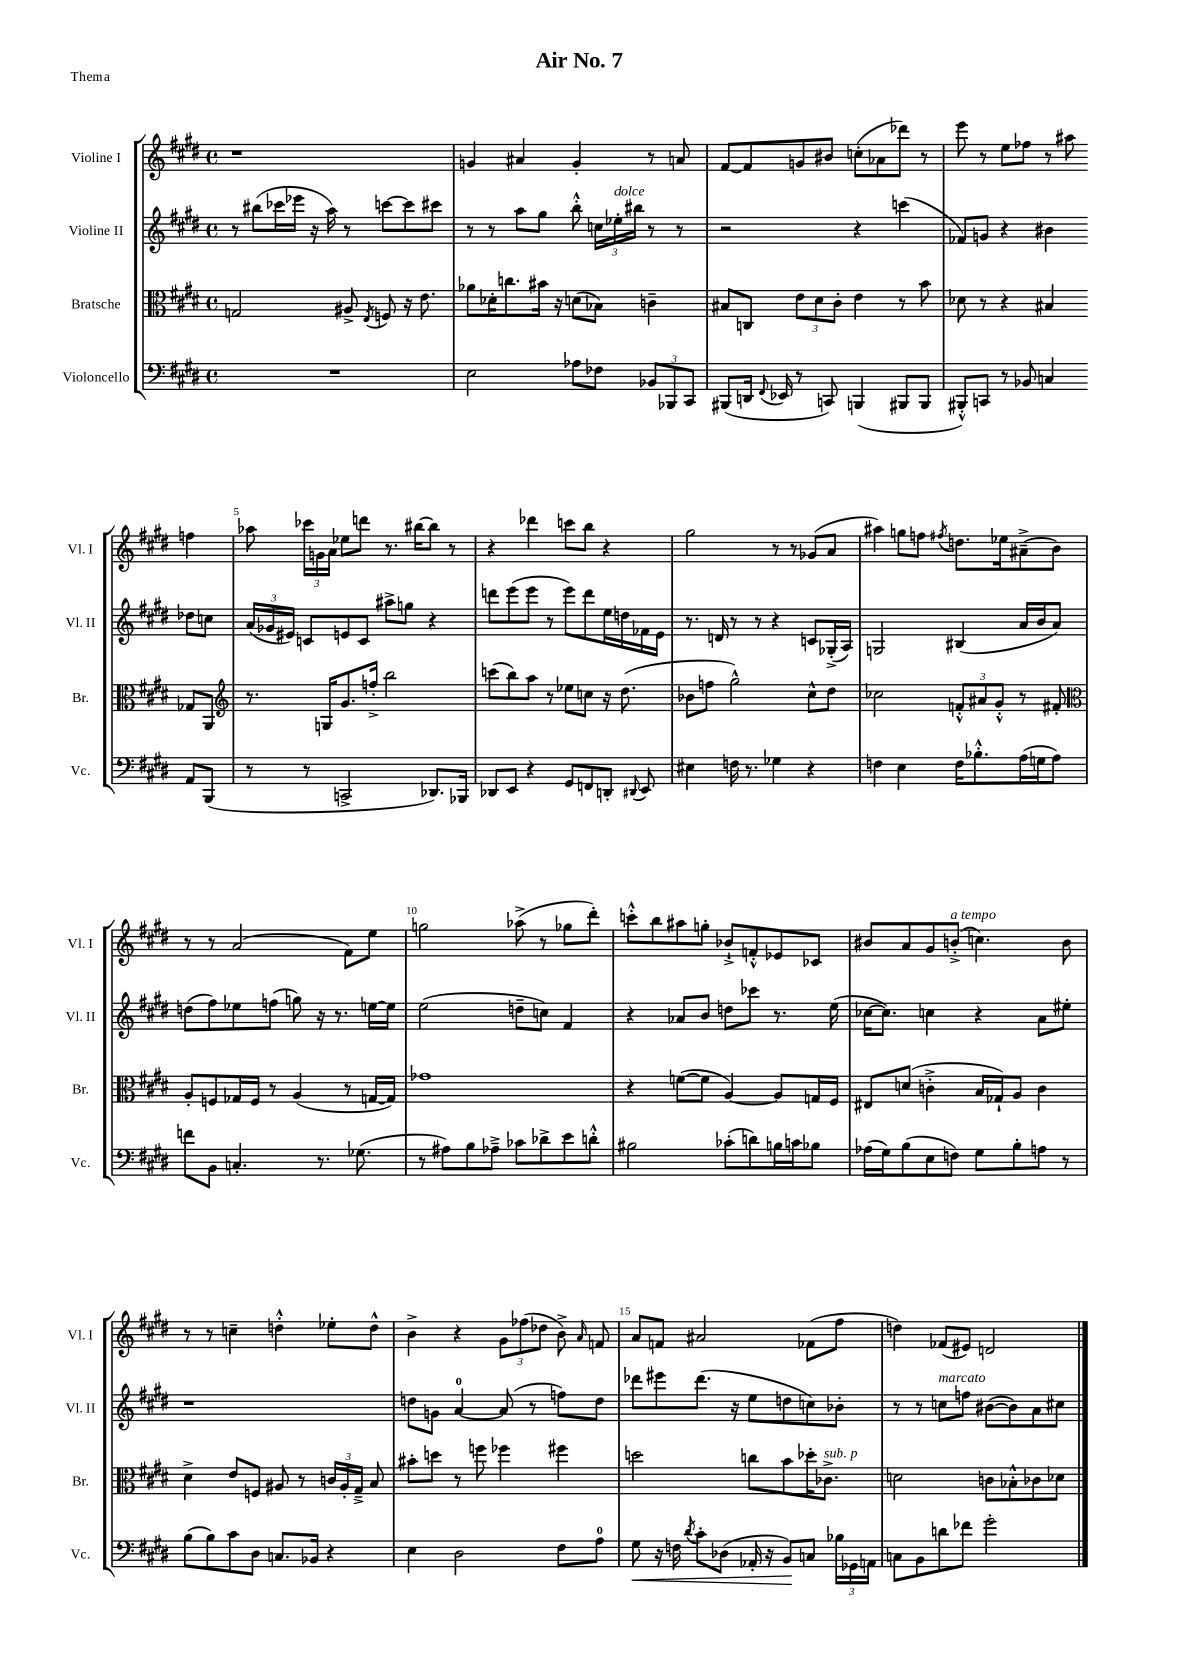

**kern	**dynam	**kern	**kern	**kern
*part4	*part4	*part3	*part2	*part1
*staff4	*staff4	*staff3	*staff2	*staff1
*I"Violoncello	*	*I"Bratsche	*I"Violine II	*I"Violine I
*I'Vc.	*	*I'Br.	*I'Vl. II	*I'Vl. I
*clefF4	*	*clefC3	*clefG2	*clefG2
*k[f#c#g#d#]	*	*k[f#c#g#d#]	*k[f#c#g#d#]	*k[f#c#g#d#]
*M4/4	*	*M4/4	*M4/4	*M4/4
*met(c)	*	*met(c)	*met(c)	*met(c)
=1	=1	=1	=1	=1
1r	.	2Gn/	8r	1r
.	.	.	(8bb#X\L	.
.	.	.	16ccc-X\L	.
.	.	.	16eee-X\JJ	.
.	.	.	16r	.
.	.	.	16aa\)	.
.	.	8A#X^/	8r	.
.	.	8qE/	.	.
.	.	8Fn/	[8cccn\L	.
.	.	16r	8ccc\]	.
.	.	8.e\	.	.
.	.	.	8ccc#X\J	.
=2	=2	=2	=2	=2
2E\	.	8a-X\L	8r	4gn/
.	.	16d-X'\K	8r	.
.	.	8.ccn\	.	.
.	.	.	8aa\L	4a#X/
.	.	16b#X\Jk	8gg#\J	.
.	.	16r	.	.
8A-X\L	.	(8dn\L	8bb'^^\	4g'/
8F-X\J	.	8B-X\J)	24ccn\LL	.
!	!	!	!LO:TX:a:i:t=dolce	!
.	.	.	24ee-X'\	.
.	.	.	24bb#X\JJ	.
12BB-X/L	.	4cn~\	8r	8r
12BBB-X/	.	.	.	.
.	.	.	8r	8an/
12CC#/J	.	.	.	.
=3	=3	=3	=3	=3
(8BBB#X/L	.	8B#X/L	2r	[8f#/L
16DDn/Jk	.	8Cn/J	.	8f#/]
8qqFF#/	.	.	.	.
16EE-X/	.	.	.	.
8r	.	12e\L	.	8gn/
.	.	12d#\	.	.
8CCn/)	.	.	.	8b#X/J
.	.	12c#'\J	.	.
(4BBBn/	.	4e\	4r	(8ccn'\L
.	.	.	.	8a-X\
8BBB#X/L	.	8r	(4cccn\	8ddd-X\J)
8BBB#/J	.	8b\	.	8r
=4	=4	=4	=4	=4
8BBB#X'^^/L)	.	8d-X\	8f-X/L)	8eee\
8CCn/J	.	8r	8gn/J	8r
8r	.	4r	4r	8ee\L
8BB-X/	.	.	.	8ff-X\J
4Cn/	.	4B#X/	4b#X\	8r
.	.	.	.	8aa#X\
8AA/L	.	8G-X/L	8dd-X\L	4ffn\
(8BBB#/J	.	8AA/J	8ccn\J	.
!!LO:LB:g=z
=5	=5	=5	=5	=5
*	*	*clefG2	*	*
8r	.	8.r	(24a/LL	8aa-X\
.	.	.	24g-X/	.
.	.	.	24e#X/JJ)	.
8r	.	.	8cn/L	24ccc-X\LL
.	.	.	.	24gn\
.	.	16Gn/KL	.	.
.	.	.	.	24a\JJ
2CCn^/	.	8.g#/	8en/	8ee-X\L
.	.	.	8c/J	8dddn\J
.	.	16ffn'^/Jk	.	.
.	.	2bb\	8aa#X^\L	8.r
.	.	.	8ggn\J	.
.	.	.	.	[16bb#X\KL
8.DD-X/L)	.	.	4r	8bb#\J]
.	.	.	.	8r
16BBB-X/Jk	.	.	.	.
=6	=6	=6	=6	=6
8DD-X/L	.	(8cccn\L	8dddn\L	4r
8EE/J	.	8bb\)	(8eee\	.
4r	.	8aa\J	8eee\J	4ddd-X\
.	.	8r	8r	.
8GG#/L	.	8ee-X\L	8eee\L)	8cccn\L
8FFn/	.	8ccn\J	8ddd\	8bb\J
8DDn'/J	.	16r	16ee\L	4r
.	.	(8.dd#\	16ddn\	.
8qqDD#X/	.	.	.	.
8EE/	.	.	16f-X\	.
.	.	.	16e\JJ	.
=7	=7	=7	=7	=7
4E#X\	.	8b-X\L	8.r	2gg#\
.	.	8ffn\J	.	.
.	.	.	16dn/	.
16Fn\	.	2gg#^^\)	8r	.
8.r	.	.	.	.
.	.	.	8r	.
4G-X\	.	.	4r	8r
.	.	.	.	8r
4r	.	8cc#^^\L	8cn/L	(8g-X/L
.	.	8dd#\J	(16G-X'^/L	8a/J
.	.	.	16A/JJ)	.
=8	=8	=8	=8	=8
4Fn\	.	2cc-X\	2Gn/	4aa#X\)
4E\	.	.	.	8ggn\L
.	.	.	.	8ffn\J
.	.	.	.	8qff#X/
16F\KL	.	12fn'^^/L	(4B#X/	8.ddn\L
8.B-X'^^\	.	.	.	.
.	.	12a#X/	.	.
.	.	12g#'^^/J	.	.
.	.	.	.	16ee-X\k
(16A\L	.	8r	16a/LL	(8a#X~^\
16Gn\J	.	.	16b/J	.
8A\J)	.	8f#X'/	8a/J)	8b\J)
!!LO:LB:g=z
=9	=9	=9	=9	=9
*	*	*clefC3	*	*
8fn\L	.	8A'/L	(8ddn\L	8r
8BB\J	.	8Fn/	8ff#\)	8r
4.Cn'/	.	16G-X/L	8ee-X\	(2a/
.	.	16F/JJ	.	.
.	.	8r	(8ffn\J	.
.	.	(4A/	8ggn\)	.
8.r	.	.	16r	.
.	.	.	8.r	.
.	.	8r	.	8f#\L)
(8.G-X\	.	.	.	.
.	.	[16Gn/LL	[16een\LL	8ee\J
.	.	16G/JJ])	16ee\JJ]	.
=10	=10	=10	=10	=10
8r	.	1g-X	(2ee\	2ggn\
8A#X\L)	.	.	.	.
8B\	.	.	.	.
8A-X~^\J	.	.	.	.
8c-X\L	.	.	8ddn~\L	(8aa-X^\
8d-X^\	.	.	8ccn\J)	8r
8e\	.	.	4f#/	8gg-X\L
8dn'^^\J	.	.	.	8ddd#'\J)
=11	=11	=11	=11	=11
2B#X\	.	4r	4r	8cccn'^^\L
.	.	.	.	8bb\
.	.	([8fn\L	8a-X/L	8aa#X\
.	.	8f\J]	8b/J	8ggn'\J
(8c-X'\L	.	[4A/)	8ddn\L	8b-X`^/L
8dn\)	.	.	8ccc-X\J	8fn'^^/
16Bn\L	.	8A/L]	8.r	8e-X/
16cn\J	.	.	.	.
8B-X\J	.	16Gn/L	.	8c-X/J
.	.	16F#/JJ	(16ee\	.
=12	=12	=12	=12	=12
(16A-X\LL	.	8E#X/L	[16cc-X\KL	8b#X/L
16G#\J)	.	.	8.cc-\J])	.
(8B\	.	(8dn/J	.	8a/
8E\	.	4cn'^\	4ccn\	8g#/
!	!	!	!	!LO:TX:a:i:t=a tempo
8Fn\J)	.	.	.	(8bn'^/J
8G#\L	.	16B/LL	4r	4.ccn\)
.	.	16G-X`/J)	.	.
8B'\	.	8A/J	.	.
8An\J	.	4c\	8a\L	.
8r	.	.	8ee#X'\J	8b\
!!LO:LB:g=z
=13	=13	=13	=13	=13
(8B\L	.	4d#^\	1r	8r
8B\)	.	.	.	8r
8c#\	.	8e/L	.	4ccn~\
8D#\J	.	8Fn/J	.	.
8.Cn/L	.	8A#X/	.	4ddn'^^\
.	.	8r	.	.
16BB-X/Jk	.	.	.	.
4r	.	24cn/LL	.	8ee-X'\L
.	.	24A#'/	.	.
.	.	24G#~^/JJ	.	.
.	.	8B/	.	8dd^^\J
=14	=14	=14	=14	=14
4E\	.	8b#X'\L	8ddn\L	4b^\
.	.	8ddn\J	8gn\J	.
2D#\	.	8r	[4a/	4r
.	.	8ffn\	.	.
.	.	4ff-X\	(8a/]	12g#\L
.	.	.	.	(12ff-X\
.	.	.	8r	.
.	.	.	.	12dd-X\J
8F#\L	.	4ff#X\	8ffn\L)	8b^\)
.	.	.	.	16qqa/
8A\J	.	.	8dd\J	8fn/
=15	=15	=15	=15	=15
!	!LO:HP:b	!	!	!
8G#\	<	2ddn\	8ddd-X\L	8a/L
16r	.	.	8eee#X\	8fn/J
16Fn\	.	.	.	.
8qd#/	.	.	.	.
8c#'\L	.	.	(8.ddd-\J	2a#X/
(8D-X\J	.	.	.	.
.	.	.	16r	.
16AA-X'/	.	8ccn\L	8ee\L	.
16r	.	.	.	.
8BB/L)	.	8b\	8ddn\	.
8Cn/J	[	16dd-X'\K	8ccn\)	(8f-X\L
!	!	!LO:TX:a:i:t=sub. p	!	!
.	.	8.c-X^\J	.	.
24B-X\LL	.	.	8b-X'\J	8ff#\J
24GG-X\	.	.	.	.
24AAn\JJ	.	.	.	.
=16	=16	=16	=16	=16
8Cn\L	.	2dn\	8r	4ddn\)
8BB\	.	.	8r	.
!	!	!	!LO:TX:a:i:t=marcato	!
8dn\	.	.	8ccn\L	(8f-X/L
8f-X\J	.	.	8ffn\J	8e#X/J)
2g#'\	.	8cn\L	([8b#X\L	2dn/
.	.	8B-X'^^\	8b#\])	.
.	.	8c-X\	8a\	.
.	.	8d-X\J	8cc#X\J	.
==	==	==	==	==
*-	*-	*-	*-	*-
